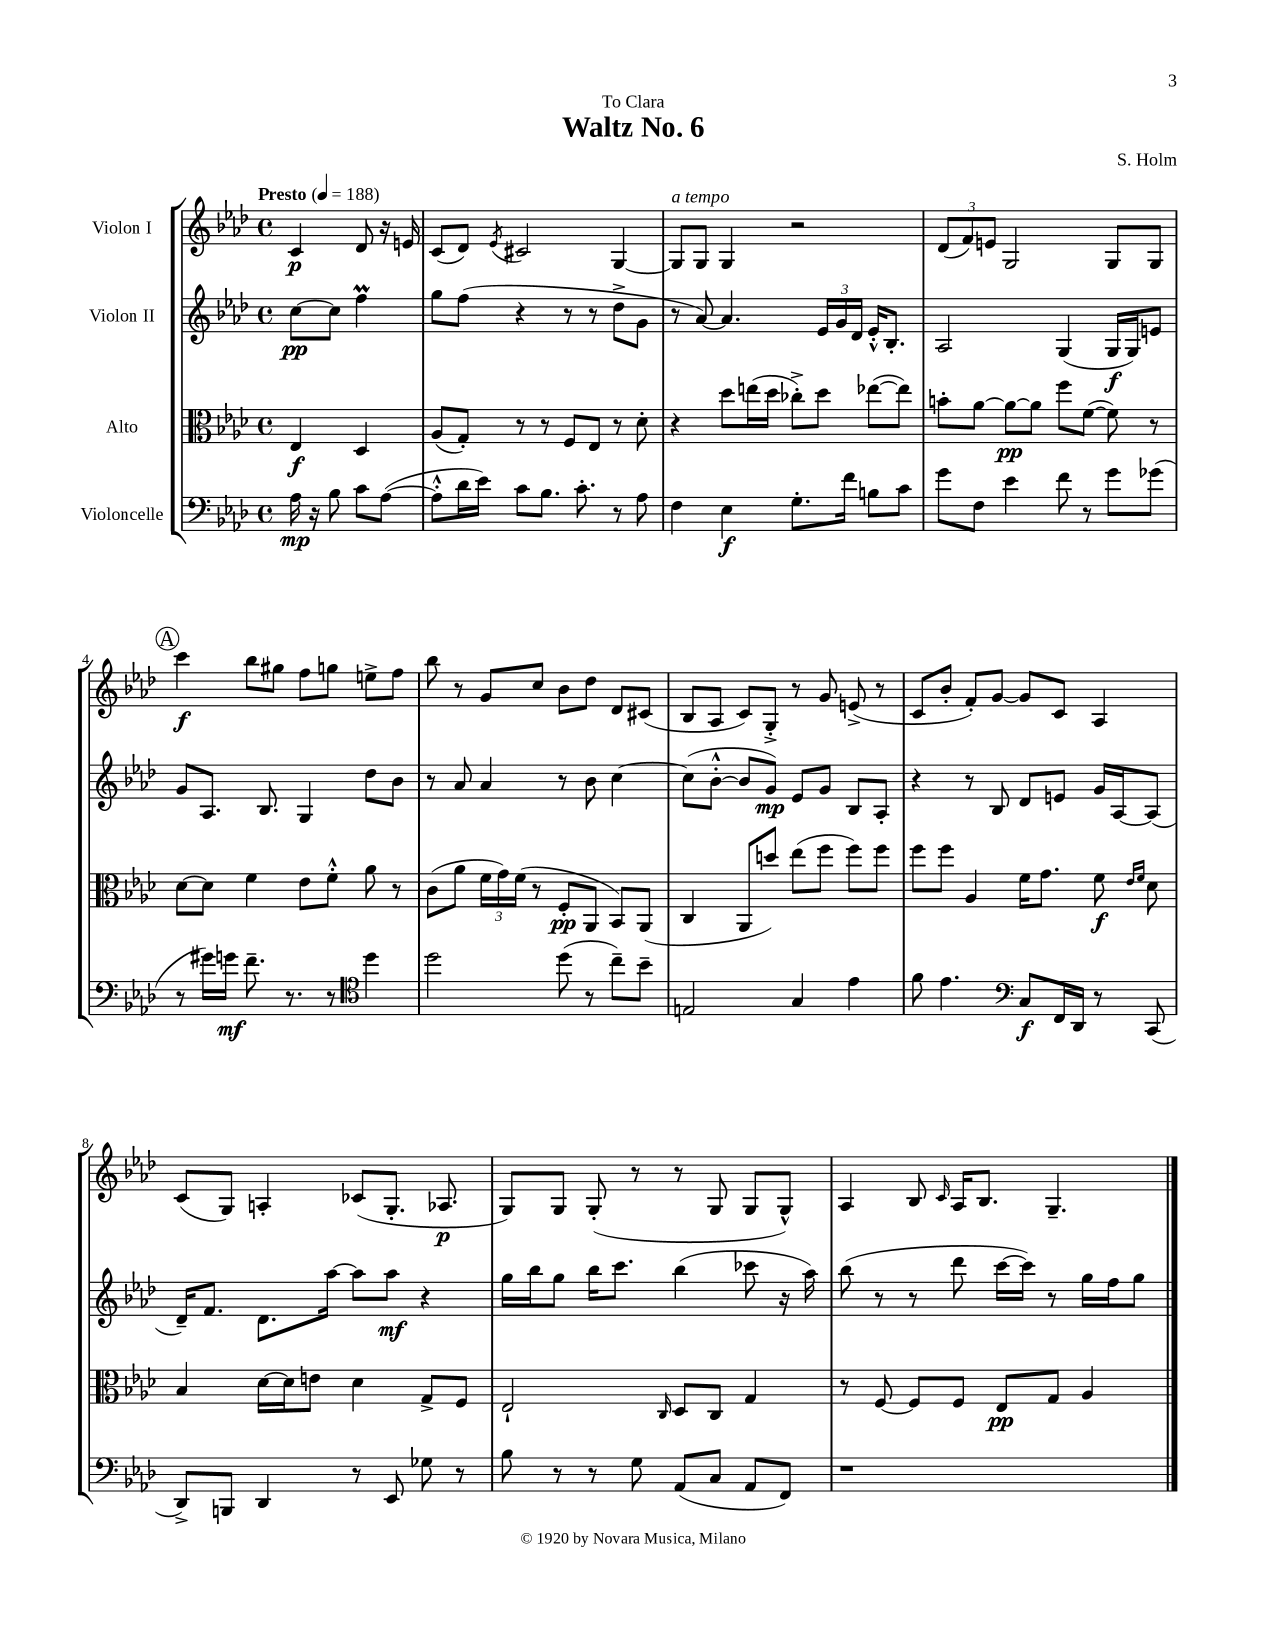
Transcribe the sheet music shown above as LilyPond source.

\header { title = "Waltz No. 6" composer = "S. Holm" dedication = "To Clara" }
<<
\new StaffGroup <<
\new Staff = "s0" \with { instrumentName = "Violon I" } {
    \clef treble \key aes \major \defaultTimeSignature \time 4/4 \partial 2 \tempo "Presto" 4 = 188
    \autoBeamOff c'4\p des'8 r16 e'16 |
    c'8[( des'8]) \acciaccatura { ees'8 } cis'2 g4~ |
    g8[^\markup { \italic "a tempo" } g8] g4 r2 |
    \tuplet 3/2 { des'8[( f'8) e'8] } g2 g8[ g8] |
    \mark \markup { \circle "A" } c'''4\f bes''8[ gis''8] f''8[ g''8] e''8[-> f''8] |
    bes''8 r8 g'8[ c''8] bes'8[ des''8] des'8[ cis'8]( |
    bes8[ aes8] c'8[) g8]-.-> r8 g'8 e'8->( r8 |
    c'8[ bes'8]-. f'8[-.) g'8]~ g'8[ c'8] aes4 |
    c'8[( g8]) a4-. ces'8[( g8.]-. aes8.\p |
    g8[) g8] g8-.( r8 r8 g8 g8[ g8]-^) |
    aes4 bes8 \grace { c'16 } aes16[ bes8.] g4.-- \bar "|." |
}
\new Staff = "s1" \with { instrumentName = "Violon II" } {
    \clef treble \key aes \major \defaultTimeSignature \time 4/4 \partial 2
    \autoBeamOff c''8[~\pp c''8] f''4\prall |
    g''8[ f''8]( r4 r8 r8 des''8[-> g'8] |
    r8 aes'8~) aes'4. \tuplet 3/2 { ees'16[ g'16 des'16] } ees'16[-.-^ bes8.]-. |
    aes2 g4( g16[\f g16) e'8] |
    \mark \markup { \circle "A" } g'8[ aes8.] bes8. g4 des''8[ bes'8] |
    r8 aes'8 aes'4 r8 bes'8 c''4~ |
    c''8[( bes'8]~-.-^ bes'8[ g'8]\mp) ees'8[ g'8] bes8[ aes8]-. |
    r4 r8 bes8 des'8[ e'8] g'16[ aes16~ aes8]( |
    des'16[--) f'8.] des'8.[ aes''16]~ aes''8[ aes''8]\mf r4 |
    g''16[ bes''16 g''8] bes''16[ c'''8.] bes''4( ces'''8 r16 aes''16) |
    bes''8( r8 r8 des'''8 c'''16[~ c'''16]) r8 g''16[ f''16 g''8] \bar "|." |
}
\new Staff = "s2" \with { instrumentName = "Alto" } {
    \clef alto \key aes \major \defaultTimeSignature \time 4/4 \partial 2
    \autoBeamOff ees4\f des4 |
    aes8[( g8]-.) r8 r8 f8[ ees8] r8 des'8-. |
    r4 des''8[ e''16( des''16] ces''8[-.->) des''8] ees''8[~( ees''8]) |
    b'8[-. aes'8]~ aes'8[~\pp aes'8] f''8[ f'8]~( f'8) r8 |
    \mark \markup { \circle "A" } des'8[~ des'8] f'4 ees'8[ f'8]-.-^ aes'8 r8 |
    c'8[( aes'8] \tuplet 3/2 { f'16[ g'16) f'16]( } r8 f8[-.\pp aes,8] bes,8[) aes,8]( |
    c4 aes,8[ d''8]) ees''8[( f''8] f''8[) f''8] |
    f''8[ f''8] aes4 f'16[ g'8.] f'8\f \grace { ees'16[ f'16] } des'8 |
    bes4 des'16[~ des'16 e'8] des'4 g8[-> f8] |
    ees2-! \grace { c16 } des8[ c8] g4 |
    r8 f8~ f8[ f8] ees8[\pp g8] aes4 \bar "|." |
}
\new Staff = "s3" \with { instrumentName = "Violoncelle" } {
    \clef bass \key aes \major \defaultTimeSignature \time 4/4 \partial 2
    \autoBeamOff aes16\mp r16 bes8 c'8[ aes8]~( |
    aes8[-.-^ des'16 ees'16]) c'8[ bes8.] c'8.-. r8 aes8 |
    f4 ees4\f g8.[-. f'16] b8[ c'8] |
    g'8[ f8] ees'4 f'8 r8 g'8[ ges'8]( |
    \mark \markup { \circle "A" } r8 gis'16[) g'16]\mf f'8.-- r8. r8 \clef tenor des''4 |
    des''2 des''8( r8 c''8[--) bes'8]-- |
    e2 g4 ees'4 |
    f'8 ees'4. \clef bass c8[\f f,16 des,16] r8 c,8( |
    des,8[->) b,,8] des,4 r8 ees,8 ges8 r8 |
    bes8 r8 r8 g8 aes,8[( c8] aes,8[ f,8]) |
    r1 \bar "|." |
}
>>
>>
